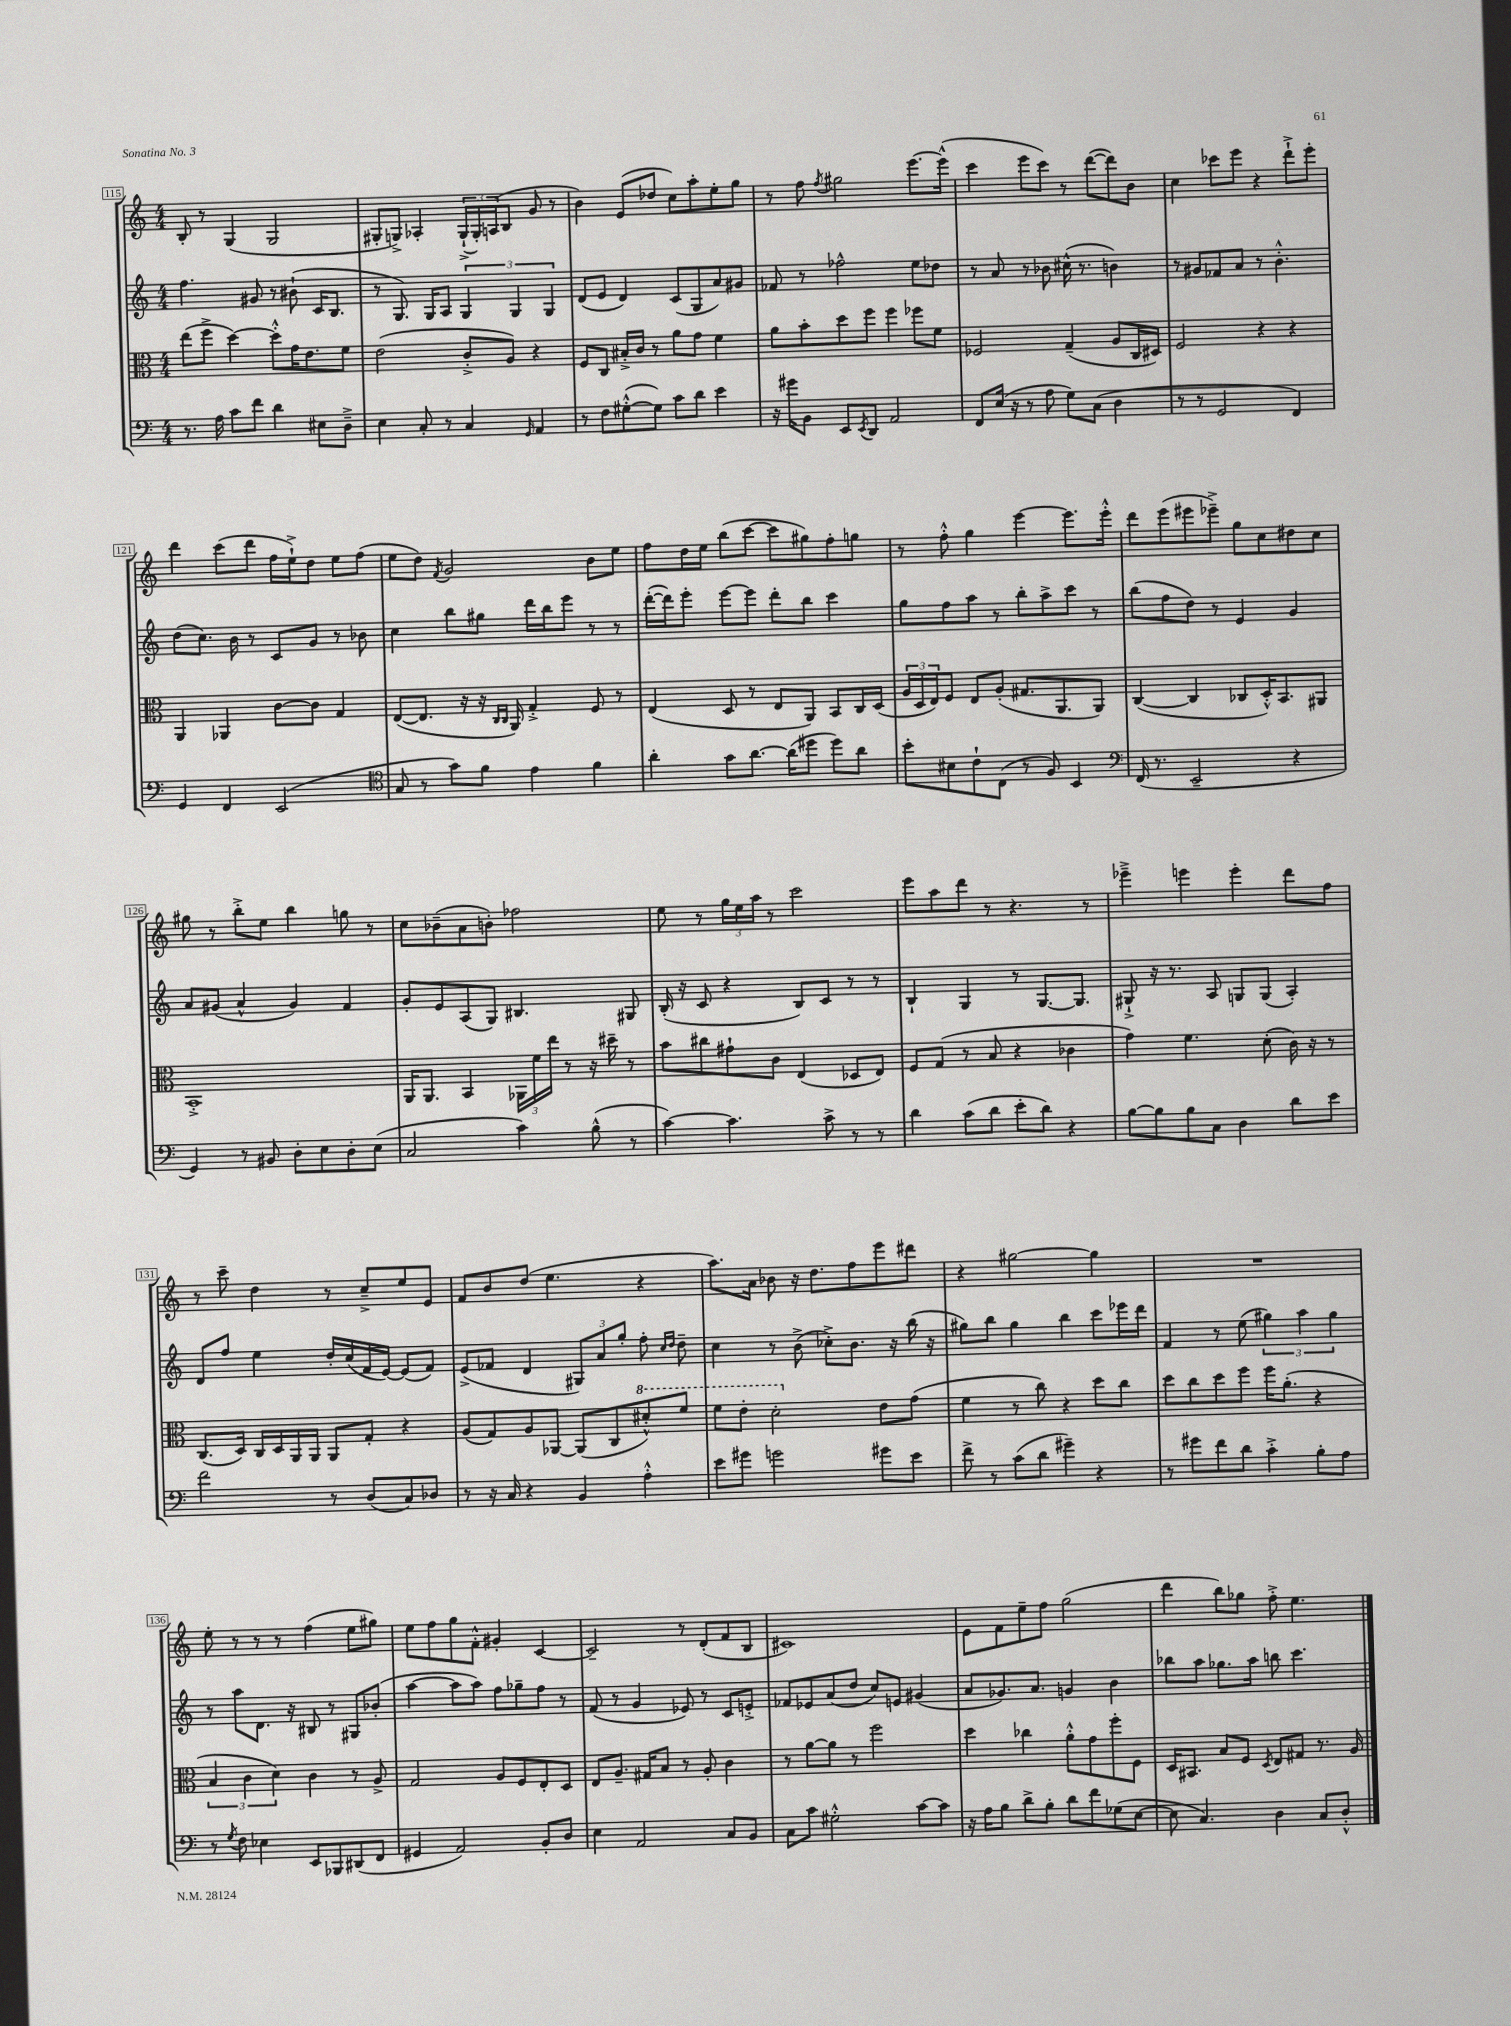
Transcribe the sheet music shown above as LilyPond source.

<<
\new StaffGroup <<
\new Staff = "s0" {
    \clef treble \key c \major \numericTimeSignature \time 4/4
    b8-. r8 g4( g2 |
    gis8-. g8->) aes4-. \tuplet 3/2 { g16-!->( g16-.) a16( } b8 g'8 r8 |
    b'4) e'8( des''8 c''8) a''8-. e''8-. g''8 |
    r8 f''8 \acciaccatura { f''8 } gis''2 e'''8.~ e'''16-^( |
    c'''4 e'''8 c'''8) r8 d'''8~( d'''8) b'8 |
    c''4 ces'''8 e'''8 r4 d'''8-!-> e'''8-. |
    d'''4 c'''8( d'''8 f''16 e''16-!->) d''8 e''8 f''8( |
    e''8 d''8) \acciaccatura { f'8 } g'2 b'8 e''8 |
    f''8 d''16 e''16 b''8( c'''8~ c'''8 gis''8) f''8-. g''8 |
    r8 f''8-.-^ g''4 e'''4~ e'''8. e'''16-.-^ |
    d'''8 e'''8( eis'''8 ees'''8--->) g''8 c''8 dis''8 c''8 |
    gis''8 r8 b''8-.-> e''8 b''4 g''8 r8 |
    c''8 bes'8--( a'8 b'8-.) fes''2 |
    e''8 r8 \tuplet 3/2 { g''16 e''16 a''16 } r8 c'''2 |
    e'''8 a''8 d'''8 r8 r4. r8 |
    ees'''4---> e'''4 e'''4-. d'''8 f''8 |
    r8 c'''8-- d''4 r8 c''8---> e''8 e'8 |
    f'8 b'8 d''8( e''4. r4 |
    a''8.) a'16 bes'8 r16 d''8. f''8 e'''8 dis'''8 |
    r4 gis''2~ gis''4 |
    R1 |
    e''8-. r8 r8 r8 f''4( e''8 gis''8) |
    e''8 f''8 g''8 f'8-.-^ gis'4-. c'4~ |
    c'2-- r8 d'8-.( f'8 b8 |
    cis'1) |
    e'8 f'8 e''8-- f''8 g''2( |
    d'''4 b''8) ges''8 f''8-.-> e''4. \bar "|." |
}
\new Staff = "s1" {
    \clef treble \key c \major \numericTimeSignature \time 4/4
    f''4. gis'8 r8 bis'8-!( c'16 b8. |
    r8 g8.) g16 a8 \tuplet 3/2 { g4 g4 g4 } |
    d'8( e'8 d'4) c'8( g8 a'8) gis'8 |
    fes'8 r8 fes''2-^ e''8 des''8 |
    r8 a'8 r8 bes'8 cis''16-^( r8. b'4) |
    r8 gis'8 fes'8 a'8 r8 b'4.-.-^ |
    d''8( c''8.) b'16 r8 c'8 g'8 r8 bes'8 |
    c''4 b''8 gis''8 d'''16 b''16 e'''8 r8 r8 |
    d'''16~-.( d'''16) e'''8-. e'''8~ e'''8 d'''8-. b''8 c'''4 |
    g''8 f''8 a''8 r8 b''8-. a''8-> c'''8 r8 |
    b''8( f''8 d''8) r8 e'4 g'4 |
    a'8 gis'8( a'4-^ gis'4) f'4 |
    g'8-. e'8 a8( g8) bis4. gis8 |
    b16-.( r16 c'8 r4 b8) c'8 r8 r8 |
    b4-! g4 r8 g8.~ g8. |
    gis8-!-> r16 r8. a8 g8 g8( a4-.) |
    d'8 f''8 e''4 d''16-. c''16( f'16 e'16~) e'8( f'8) |
    e'8->( fes'8 d'4 \tuplet 3/2 { gis8) a'8 g''8-. } f''8-. \grace { c''16 d''16 } d''8-- |
    c''4 r8 b'8->( ces''8-.->) b'8. r16 b''16( r16 |
    gis''8) b''8 gis''4 b''4 c'''8 ees'''16 d'''16 |
    f'4 r8 e''8( \tuplet 3/2 { gis''4) a''4 gis''4 } |
    r8 a''8 d'8. r16 bis8 r8 gis8 bes'8-.( |
    a''4~ a''8 a''8) f''8 ges''8-- f''8 r8 |
    f'8( r8 g'4 ees'8) r8 c'8 e'8-.-> |
    fes'8 ees'8 a'8( d''8 c''8) e'8 gis'4( |
    a'8 ges'8.) a'8. g'4 b'4 |
    bes''8 a''8 ges''8. a''16 b''8 c'''4. \bar "|." |
}
\new Staff = "s2" {
    \clef alto \key c \major \numericTimeSignature \time 4/4
    e''8( f''8-> d''4~) d''8-.-^ g'16 e'8. f'8 |
    e'2( c'8-.-> a8) r4 |
    f8 c8 bis16-.-> c'16 r8 a'8 g'8 f'4 |
    a'8 b'8-. d''8 f''8 f''4 fes''8 f'8 |
    fes2 g4--( a8 c16 dis16) |
    f2 r4 r4 |
    a,4 aes,4 c'8~ c'8 g4 |
    e8~( e8. r16 r16 \grace { c16 c16 } a,16) g4-.-> f8 r8 |
    e4( d8 r8 e8 a,8) b,8 c16 d16( |
    \tuplet 3/2 { a16 d16 e16) } f8 e8 a8-.( gis8. a,8. a,8) |
    c4~( c4 ces8 d16-.-^) b,8. ais,8 |
    b,1-.-> |
    a,16 a,8. b,4 \tuplet 3/2 { aes,16 f'16 e''16 } r8 r16 dis''16-- r8 |
    b'8 cis''8 gis'8-! c'8 e4( des8 e8) |
    f8 g8( r8 b8 r4 ces'4 |
    g'4) f'4. d'8-.( c'16) r16 r8 |
    c8.( d16) c16 d16 a,16 a,16 a,8 g8-. r4 |
    a8( g8) a8 aes,8~ aes,8( c8 \ottava #1 dis''8-.-^) f''8 |
    f''8 e''8-. d''2-. \ottava #0 e'8 g'8( |
    f'4 r8 c''8) r4 d''8 c''8 |
    d''8 c''8 d''8 f''8 f''16 a'8.-.( r4 |
    \tuplet 3/2 { b4 c'4 d'4) } c'4 r8 a8-> |
    g2 a8 f8 e8-. d8 |
    e8 a8.-- gis16 b8 r8 a8-. c'4 |
    r8 a'8~ a'8 r8 f''2 |
    d''4 ces''4 a'8-.-^ g'8 f''8-. f8 |
    d16 bis,8. b8 f8 \acciaccatura { d8 } e8 gis8 r8. a16 \bar "|." |
}
\new Staff = "s3" {
    \clef bass \key c \major \numericTimeSignature \time 4/4
    r8. a16 c'8 f'8 d'4 eis8 d8---> |
    e4 c8-. r8 c4 \grace { g,16 } a,4 |
    r8 f8 gis8~-.-^( gis8) c'8 d'8 e'4 |
    r16 gis'16 b,8 e,8 \acciaccatura { e,8 } d,8 a,2 |
    f,8 e16( r16 r8 a8 g8) c8( d4 |
    r8 r8 g,2 f,4) |
    g,4 f,4 e,2( |
    \clef tenor g8 r8 g'8) f'8 e'4 f'4 |
    a'4-. g'8 a'8.~ a'16( dis''8 dis''8) a'8 |
    b'8-. bis8 c'8-! c8( r8 f8) b,4 |
    \clef bass f,16( r8. e,2-- r4 |
    g,4) r8 bis,8 d8-. e8 d8-. e8( |
    c2 c'4) b8-^( r8 |
    c'4~) c'4. c'8-> r8 r8 |
    d'4 c'8( d'8 e'8-. d'8) r4 |
    b8~ b8 b8 c8 d4 d'8 e'8 |
    f'2 r8 d8( c8) des8 |
    r8 r16 c16 r4 b,4 a4-.-^ |
    e'8 gis'8 g'2 gis'8 e'8 |
    f'8-> r8 c'8( d'8 gis'4--) r4 |
    r8 gis'8 f'8 d'8 c'4-.-> b8-. a8 |
    r8 \acciaccatura { g8 } f8 ees4 e,8 bes,,8 dis,8( f,8 |
    gis,4 a,2) b,8-. d8 |
    e4 a,2 c8 b,8 |
    c8 c'8 gis2-.-^ c'8~ c'8 |
    r16 a16 b8 d'8-> b8-. d'8 f'8 ges8( e8~ |
    e8 c4.) d4 c8 d8-.-^ \bar "|." |
}
>>
>>
\layout { \context { \Score currentBarNumber = #115 \override BarNumber.stencil = #(make-stencil-boxer 0.1 0.3 ly:text-interface::print) } }
